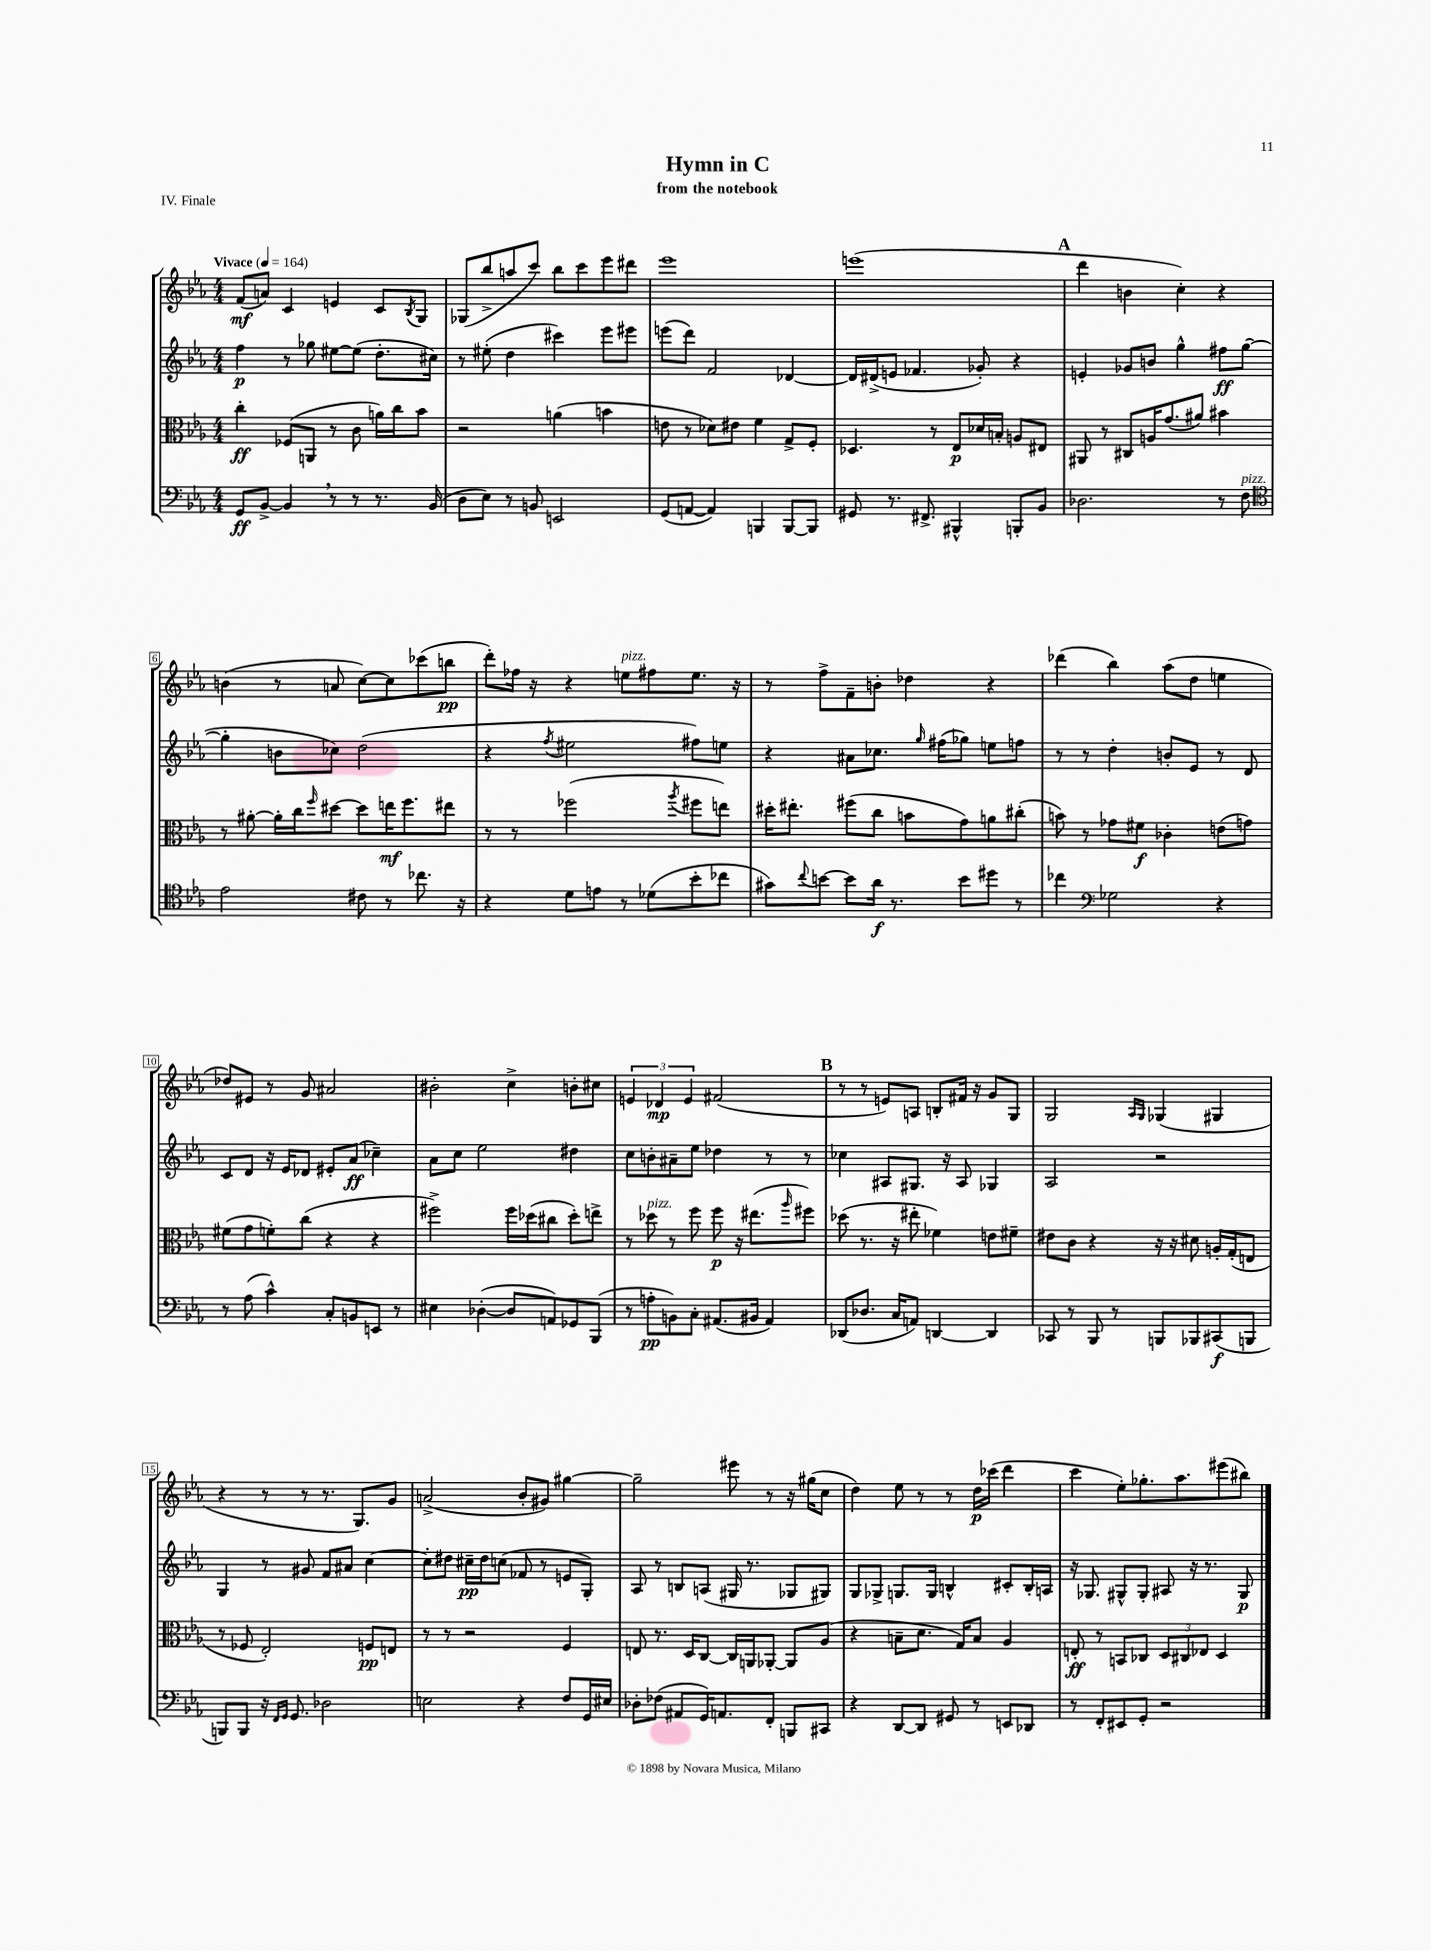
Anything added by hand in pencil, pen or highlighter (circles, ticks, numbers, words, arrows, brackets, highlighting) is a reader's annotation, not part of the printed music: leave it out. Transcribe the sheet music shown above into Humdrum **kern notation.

**kern	**dynam	**kern	**dynam	**kern	**dynam	**kern	**dynam
*part4	*part4	*part3	*part3	*part2	*part2	*part1	*part1
*staff4	*staff4	*staff3	*staff3	*staff2	*staff2	*staff1	*staff1
*clefF4	*	*clefC3	*	*clefG2	*	*clefG2	*
*k[b-e-a-]	*	*k[b-e-a-]	*	*k[b-e-a-]	*	*k[b-e-a-]	*
*M4/4	*	*M4/4	*	*M4/4	*	*M4/4	*
*MM164	*	*MM164	*	*MM164	*	*MM164	*
=1	=1	=1	=1	=1	=1	=1	=1
!	!	!	!	!	!	!LO:TX:a:B:t=Vivace	!
8GG/L	ff	4cc'\	ff	4ff\	p	(8f/L	mf
[8BB-^/J	.	.	.	.	.	8an/J)	.
4BB-,/]	.	(8F-X/L	.	8r	.	4c/	.
.	.	8AAn/J	.	8gg-X\	.	.	.
8r	.	8r	.	[8ee#X\L	.	4en/	.
8r	.	8c\	.	(8ee#\J]	.	.	.
8.r	.	16an\LL)	.	8.dd'\L	.	8c/L	.
.	.	16cc\J	.	.	.	.	.
.	.	.	.	.	.	8qB-/	.
.	.	8b-\J	.	.	.	8G/J	.
(16BB-/	.	.	.	16cc#X\Jk)	.	.	.
=2	=2	=2	=2	=2	=2	=2	=2
8D\L	.	2r	.	8r	.	(8G-X/L	.
8E-\J)	.	.	.	(8ee#X'\	.	8bb-^/	.
8r	.	.	.	4dd\	.	8aan/	.
8BBn/	.	.	.	.	.	8ccc/J)	.
2EEn/	.	(4an\	.	4ccc#X\)	.	8bb-\L	.
.	.	.	.	.	.	8ccc\	.
.	.	4bn\	.	8eee-\L	.	8eee-\	.
.	.	.	.	8eee#X\J	.	8ddd#X\J	.
=3	=3	=3	=3	=3	=3	=3	=3
(8GG/L	.	8en\	.	(8eeen\L	.	1eee-	.
[8AAn/J	.	8r	.	8ddd\J)	.	.	.
4AA/])	.	8d-X\L)	.	2f/	.	.	.
.	.	8e#X\J	.	.	.	.	.
4BBBn/	.	4f\	.	.	.	.	.
[8BBB/L	.	8G^/L	.	[4d-X/	.	.	.
8BBB/J]	.	8F'/J	.	.	.	.	.
=4	=4	=4	=4	=4	=4	=4	=4
8GG#X/	.	4.D-X/	.	16d-/LL]	.	(1eeen	.
.	.	.	.	(16d#X^/J	.	.	.
8.r	.	.	.	8en/J	.	.	.
.	.	.	.	4.f-X/	.	.	.
8.FF#X^/	.	.	.	.	.	.	.
.	.	8r	.	.	.	.	.
4BBB#X^^/	.	8E-/L	p	.	.	.	.
.	.	16d-X/L	.	8g-X'/)	.	.	.
.	.	16Bn'/JJ	.	.	.	.	.
8BBBn'/L	.	8An/L	.	4r	.	.	.
8BB-/J	.	8E#X/J	.	.	.	.	.
!!LO:REH:place=s1:t=A
=5	=5	=5	=5	=5	=5	=5	=5
2.D-X\	.	8AA#X/	.	4en'/	.	4ddd\	.
.	.	8r	.	.	.	.	.
.	.	8C#X/L	.	8g-X/L	.	4bn\	.
.	.	16An/K	.	8bn/J	.	.	.
.	.	(8.g/	.	.	.	.	.
.	.	.	.	4gg^^\	.	4cc'\)	.
.	.	8a#X/J)	.	.	.	.	.
8r	.	4b#X\	.	8ff#X\L	ff	4r	.
!LO:TX:a:i:t=pizz.	!	!	!	!	!	!	!
8F\	.	.	.	([8gg\J	.	.	.
!!LO:LB:g=z
=6	=6	=6	=6	=6	=6	=6	=6
*clefC4	*	*	*	*	*	*	*
2e-\	.	8r	.	4gg'\]	.	(4bn\	.
.	.	[8a#X'\	.	.	.	.	.
.	.	16a#'\LL]	.	8bn\L	.	8r	.
.	.	16cc\J	.	.	.	.	.
.	.	16qqff/	.	.	.	.	.
.	.	[8dd#X\J	.	8cc-X\J)	.	8an/	.
8c#X\	.	8dd#\L]	.	(2dd\	.	[8cc\L)	.
8r	.	16een\K	mf	.	.	8cc\]	.
.	.	8.ff\	.	.	.	.	.
8.cc-X\	.	.	.	.	.	(8ccc-X\	.
.	.	8ee#X\J	.	.	.	8bbn\J	pp
16r	.	.	.	.	.	.	.
=7	=7	=7	=7	=7	=7	=7	=7
4r	.	8r	.	4r	.	8ddd'\L)	.
.	.	8r	.	.	.	16ff-X\Jk	.
.	.	.	.	.	.	16r	.
.	.	.	.	8qff/	.	.	.
8d\L	.	(2ff-X\	.	2ee#X\	.	4r	.
8en\J	.	.	.	.	.	.	.
!	!	!	!	!	!	!LO:TX:a:i:t=pizz.	!
8r	.	.	.	.	.	8een\L	.
(8d-X\L	.	.	.	.	.	8ff#X\	.
.	.	8qaa-/	.	.	.	.	.
8b-'\	.	8ff#X\L	.	8ff#X\L)	.	8.ee\J	.
8cc-X\J	.	8een\J)	.	8een\J	.	.	.
.	.	.	.	.	.	16r	.
=8	=8	=8	=8	=8	=8	=8	=8
8g#X\L)	.	16dd#X'\KL	.	4r	.	8r	.
.	.	8.ee#X'\J	.	.	.	.	.
8qqcc/	.	.	.	.	.	.	.
[8bn\J	.	.	.	.	.	8ff^\L	.
8b\L]	.	(8ff#X\L	.	8a#X\L	.	8f~\	.
16a-\Jk	f	8cc\J	.	8.cc-X\J	.	8bn'\J	.
8.r	.	.	.	.	.	.	.
.	.	8bn\L	.	.	.	4dd-X\	.
.	.	.	.	16qqgg/	.	.	.
.	.	.	.	(16ff#X\KL	.	.	.
8b\L	.	8g\)	.	8gg-X\J)	.	.	.
8dd#X\J	.	8an\	.	8een\L	.	4r	.
8r	.	(8cc#X'\J	.	8ffn\J	.	.	.
=9	=9	=9	=9	=9	=9	=9	=9
4cc-X\	.	8bn\)	.	8r	.	(4ddd-X\	.
.	.	8r	.	8r	.	.	.
*clefF4	*	*	*	*	*	*	*
2G-X\	.	8g-X\L	.	4dd'\	.	4bb-\)	.
.	.	8f#X\J	f	.	.	.	.
.	.	4c-X'\	.	8bn'/L	.	(8aa-\L	.
.	.	.	.	8e-/J	.	8dd\J	.
4r	.	(8en\L	.	8r	.	4een\	.
.	.	8gn\J)	.	8d/	.	.	.
!!LO:LB:g=z
=10	=10	=10	=10	=10	=10	=10	=10
8r	.	(8f#X\L	.	8c/L	.	8dd-X/L)	.
(8A-\	.	8g\	.	8d/J	.	8e#X/J	.
4c^^\)	.	8fn'\)	.	16r	.	8r	.
.	.	.	.	16e-/KL	.	.	.
.	.	(8cc\J	.	8d-X/J	.	8g/	.
8C'/L	.	4r	.	8e#X'/L	.	2a#X/	.
8BBn/	.	.	.	(8a-/J	ff	.	.
8EEn/J	.	4r	.	4cc-X~\)	.	.	.
8r	.	.	.	.	.	.	.
=11	=11	=11	=11	=11	=11	=11	=11
4E#X\	.	2ff#X^\)	.	8a-\L	.	2b#X'\	.
.	.	.	.	8cc\J	.	.	.
([4D-X'\	.	.	.	2ee-\	.	.	.
8D-/L]	.	16ff#\LL	.	.	.	4cc^\	.
.	.	(16dd-X\J	.	.	.	.	.
8AAn/)	.	8cc#X\J	.	.	.	.	.
8GG-X/	.	8dd-'\L)	.	4dd#X\	.	8bn'\L	.
(8BBB-/J	.	8een^\J	.	.	.	8cc#X\J	.
=12	=12	=12	=12	=12	=12	=12	=12
8r	.	8r	.	8cc\L	.	6en/	.
!	!	!LO:TX:a:i:t=pizz.	!	!	!	!	!
8An'\L	pp	8dd-X\	.	8bn'\	.	.	.
.	.	.	.	.	.	6d-X/	mp
8BBn\)	.	8r	.	8a#X~\	.	.	.
.	.	.	.	.	.	6e/	.
8C'\J	.	8ff\	.	8ee-\J	.	.	.
(8.AA#X/L	.	8ff\	p	4dd-X\	.	(2f#X/	.
.	.	16r	.	.	.	.	.
16BB#X/Jk	.	(8.ee#X\L	.	.	.	.	.
4AA#/)	.	.	.	8r	.	.	.
.	.	16qqaa-/	.	.	.	.	.
.	.	8ff#X\J)	.	8r	.	.	.
!!LO:REH:place=s1:t=B
=13	=13	=13	=13	=13	=13	=13	=13
(8DD-X/L	.	(8dd-X\	.	4cc-X\	.	8r	.
8.D-X/J	.	8.r	.	.	.	8r	.
.	.	.	.	8A#X/L	.	8en/L)	.
16C/KL	.	16r	.	.	.	.	.
8AAn/J)	.	8ee#X'\	.	8.G#X/J	.	8An/J	.
[4DDn/	.	4f-X\)	.	.	.	8Bn'/L	.
.	.	.	.	16r	.	.	.
.	.	.	.	8A#/	.	16f#X/Jk	.
.	.	.	.	.	.	16r	.
4DD/]	.	8en\L	.	4G-X/	.	8g/L	.
.	.	8f#X~\J	.	.	.	8G/J	.
=14	=14	=14	=14	=14	=14	=14	=14
8CC-X/	.	8e#X\L	.	2A-/	.	2G/	.
8r	.	8c\J	.	.	.	.	.
8BBB-/	.	4r	.	.	.	.	.
8r	.	.	.	.	.	.	.
.	.	.	.	.	.	16qqA-/LL	.
.	.	.	.	.	.	16qqG/JJ	.
8BBBn/L	.	16r	.	2r	.	(4G-X/	.
.	.	16r	.	.	.	.	.
8BBB-X/	.	8d#X\	.	.	.	.	.
(8CC#X/	f	16An'/LL	.	.	.	4G#X/	.
.	.	(16G'/J	.	.	.	.	.
8BBBn/J	.	8En/J	.	.	.	.	.
!!LO:LB:g=z
=15	=15	=15	=15	=15	=15	=15	=15
8BBBn/L)	.	8r	.	4G/	.	4r	.
8BBB/J	.	8F-X/	.	.	.	.	.
16r	.	2E-'/)	.	8r	.	8r	.
16qqFF/LL	.	.	.	.	.	.	.
16qqGG/JJ	.	.	.	.	.	.	.
8.GG/	.	.	.	.	.	.	.
.	.	.	.	8g#X/	.	8r	.
2D-X\	.	.	.	8f/L	.	8.r	.
.	.	.	.	8a#X/J	.	.	.
.	.	.	.	.	.	8.G/L)	.
.	.	8Fn/L	pp	[4cc\	.	.	.
.	.	8En/J	.	.	.	8g/J	.
=16	=16	=16	=16	=16	=16	=16	=16
2En\	.	8r	.	8cc'\L]	.	(2an^/	.
.	.	8r	.	8dd#X\J	.	.	.
.	.	2r	.	16cc#X~\LL	pp	.	.
.	.	.	.	16dd#\J	.	.	.
.	.	.	.	(8ccn\J	.	.	.
4r	.	.	.	8f-X/	.	8b-'/L	.
.	.	.	.	8r	.	8g#X/J)	.
8F/L	.	4F/	.	8en/L	.	[4gg#X\	.
16GG/L	.	.	.	8G'/J)	.	.	.
16E#X/JJ	.	.	.	.	.	.	.
=17	=17	=17	=17	=17	=17	=17	=17
8D-X'\L	.	8En/	.	8A-/	.	2gg#~\]	.
(8F-X\J	.	8.r	.	8r	.	.	.
8AA#X/L	.	.	.	8Bn/L	.	.	.
.	.	16D/KL	.	.	.	.	.
16GG/K)	.	[8C/J	.	(8An/J	.	.	.
8.AAn/	.	.	.	.	.	.	.
.	.	16C/LL]	.	16G#X/	.	8eee#X\	.
.	.	16AAn/J	.	8.r	.	.	.
8FF'/J	.	[8AA-X'/J	.	.	.	8r	.
8BBBn/L	.	8AA-/L]	.	8G-X/L	.	16r	.
.	.	.	.	.	.	(16gg#X\KL	.
8CC#X/J	.	(8A-/J	.	8G#X/J)	.	8cc\J	.
=18	=18	=18	=18	=18	=18	=18	=18
4r	.	4r	.	8G/L	.	4dd\)	.
.	.	.	.	8G-X^/J	.	.	.
[8DD/L	.	8Bn~\L	.	8.Gn/L	.	8ee-\	.
8DD/J]	.	8.d\J	.	.	.	8r	.
.	.	.	.	16G/Jk	.	.	.
8GG#X/	.	.	.	4Bn^^/	.	8r	.
.	.	16G/KL)	.	.	.	.	.
8r	.	8B/J	.	.	.	16dd\LL	p
.	.	.	.	.	.	(16ccc-X\JJ	.
8EEn/L	.	4A-/	.	8c#X'/L	.	4ddd\	.
8DD-X/J	.	.	.	16B'/L	.	.	.
.	.	.	.	16An/JJ	.	.	.
=19	=19	=19	=19	=19	=19	=19	=19
8r	.	8En'/	ff	16r	.	4ccc\	.
.	.	.	.	8.G-X/	.	.	.
8FF'/L	.	8r	.	.	.	.	.
8EE#X/	.	8BBn/L	.	8G#X^^/L	.	8ee-'\L)	.
8GG'/J	.	8C-X/J	.	8G#'/J	.	8.gg-X'\	.
2r	.	12D/L	.	8A#X/	.	.	.
.	.	.	.	.	.	8.aa-\	.
.	.	12C#X/	.	.	.	.	.
.	.	.	.	16r	.	.	.
.	.	12E-X/J	.	.	.	.	.
.	.	.	.	8.r	.	.	.
.	.	4D/	.	.	.	(8eee#X\	.
.	.	.	.	8G#/	p	8bb#X\J)	.
==	==	==	==	==	==	==	==
*-	*-	*-	*-	*-	*-	*-	*-
